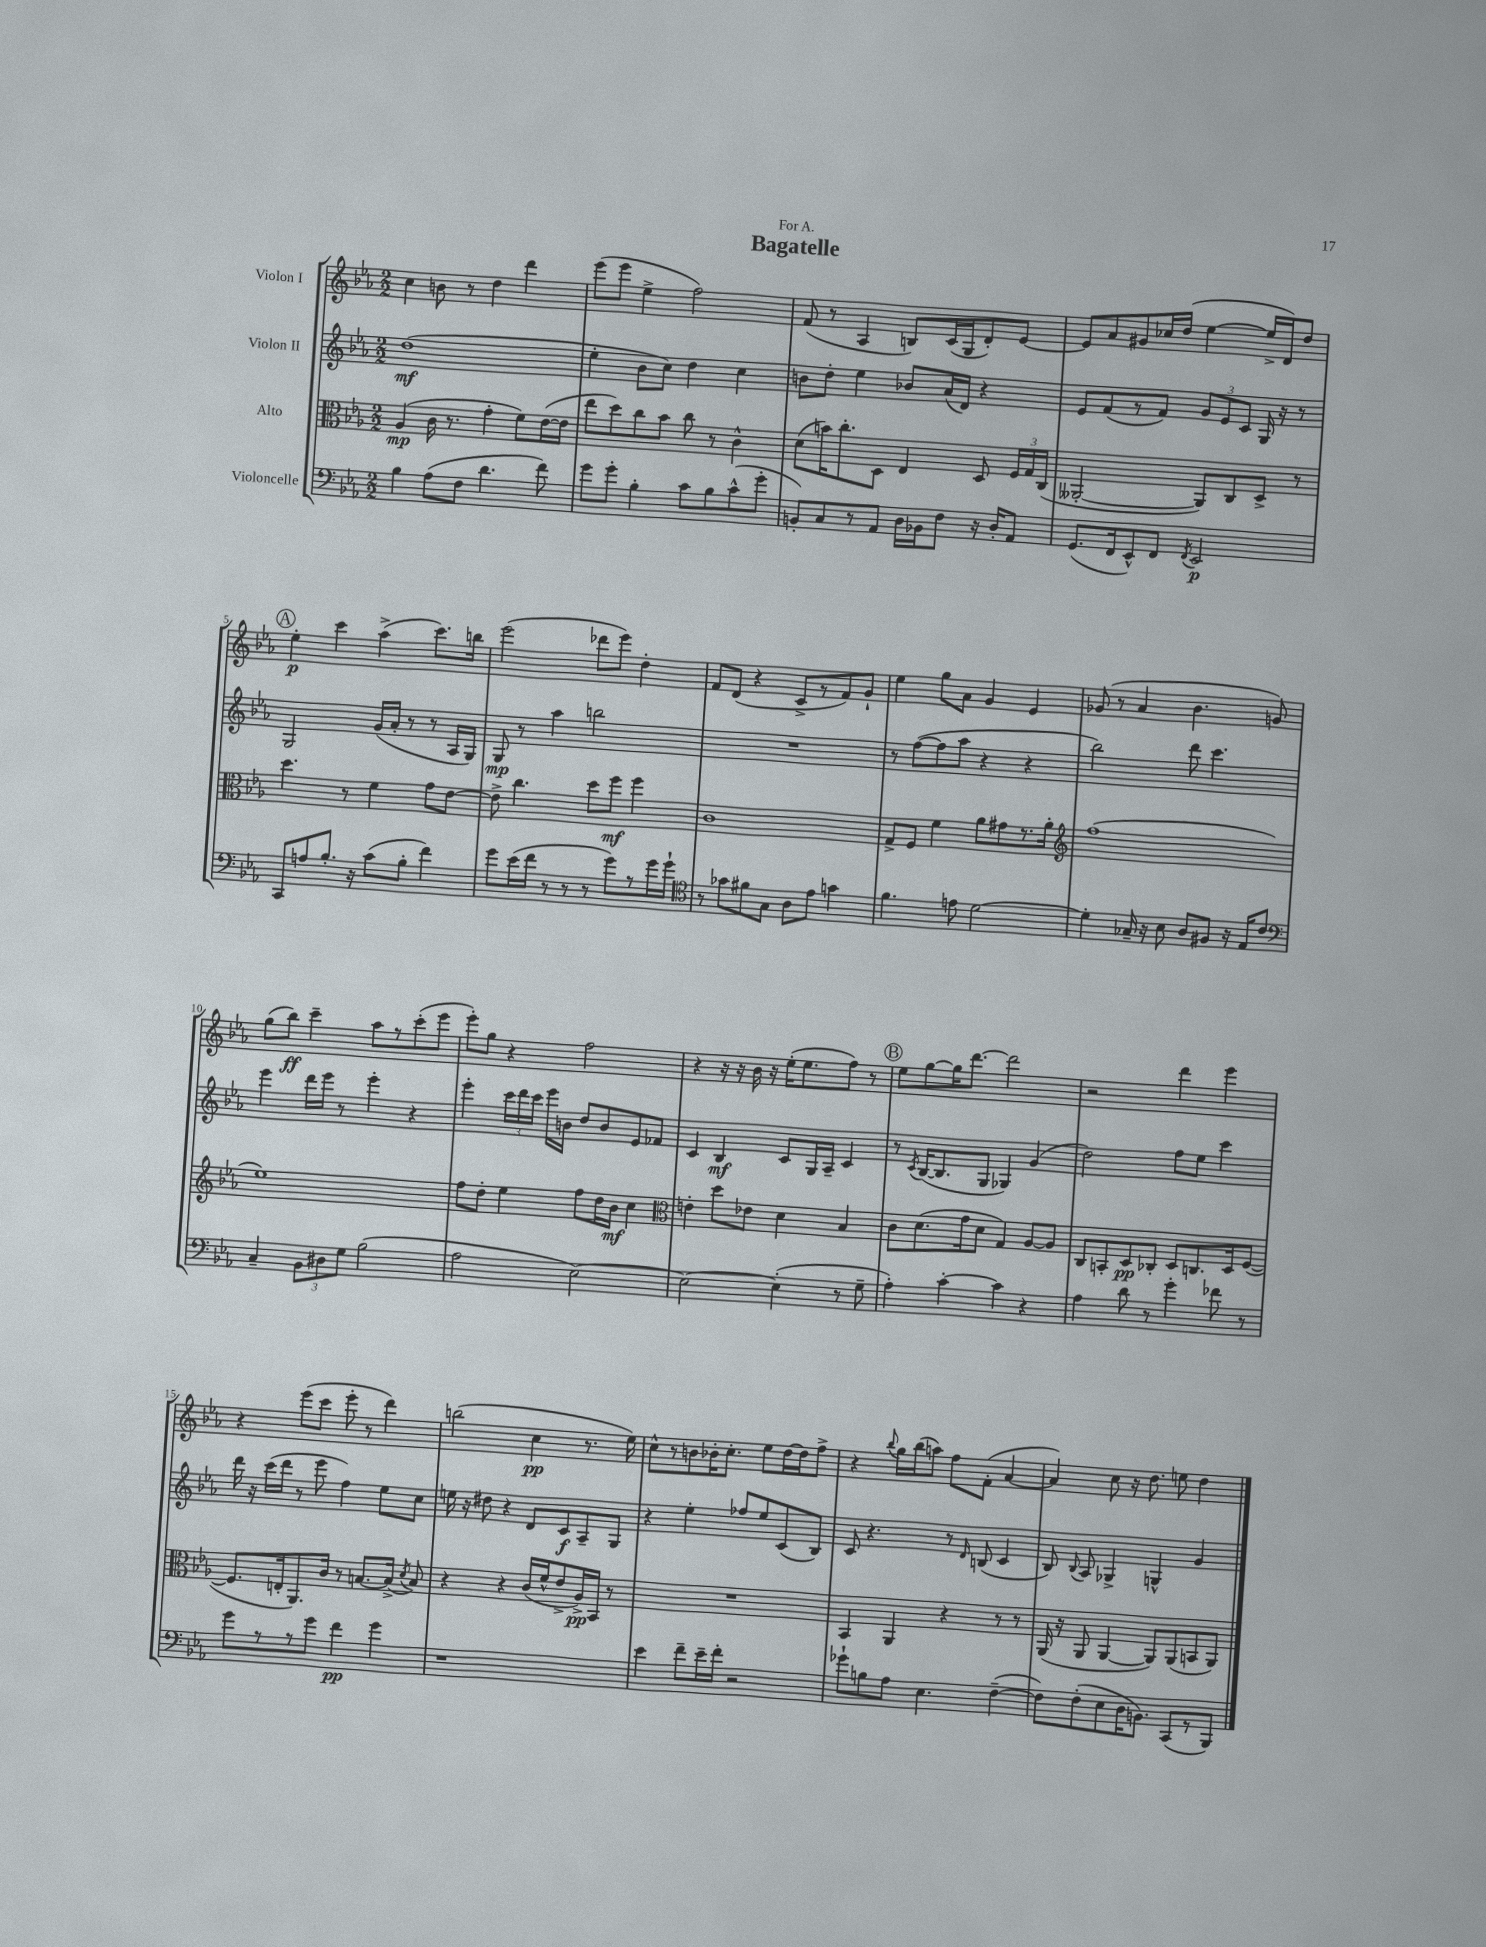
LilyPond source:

\header { title = "Bagatelle" dedication = "For A." }
<<
\new StaffGroup <<
\new Staff = "s0" \with { instrumentName = "Violon I" } {
    \clef treble \key ees \major \numericTimeSignature \time 2/2
    \autoBeamOff c''4 b'8 r8 d''4 d'''4 |
    ees'''8[( ees'''8] ees''4-> f''2) |
    f'8( r8 aes4 b8[) c'16( g16 d'8-.) ees'8]~ |
    ees'8[ aes'8 gis'8 ces''16 d''16]( ees''4~ ees''16[-> d'16) d''8] |
    \mark \markup { \circle "A" } ees''4-.\p c'''4 aes''4->( c'''8.[) b''16] |
    ees'''2( des'''8[ ees'''8]) d''4-. |
    f'8[ d'8]( r4 c'8[-> r8 f'8) g'8]-! |
    ees''4 g''8[ aes'8] g'4 ees'4 |
    ges'8( r8 aes'4 bes'4. g'8) |
    g''8[( bes''8]\ff) c'''4-- aes''8[ r8 c'''8-.( ees'''8] |
    ees'''8[-.) g''8] r4 f''2 |
    r4 r16 r16 bes'16 r16 ees''16[-.( ees''8. f''8]) r8 |
    \mark \markup { \circle "B" } ees''8[ g''8~ g''16 d'''8.]~ d'''2 |
    r2 d'''4 ees'''4 |
    r4 ees'''8[( c'''8] ees'''8-. r8 d'''4) |
    b''2( c''4\pp r8. ees''16) |
    c''8[-^ r8 b'8 bes'16-. c''8.]-. ees''8[ d''16~ d''16 f''8]-> |
    r4 \appoggiatura { bes''8 } g''16[ bes''16( a''8]) f''8[ f'8]-.( aes'4~ |
    aes'4) c''8 r16 d''8. e''8 d''4 \bar "|." |
}
\new Staff = "s1" \with { instrumentName = "Violon II" } {
    \clef treble \key ees \major \numericTimeSignature \time 2/2
    \autoBeamOff d''1\mf( |
    ees''4-. bes'8[ c''8]) d''4 c''4 |
    b'8[ d''8]-. ees''4 bes'8[ aes'16( d'16]) r4 |
    ees'8[ f'8( r8 f'8]) \tuplet 3/2 { g'8[ ees'8 c'8] } g16 r16 r8 |
    \mark \markup { \circle "A" } g2 g'16[( aes'16]-. r8 r8 aes16[ g16]) |
    g8\mp r8 aes''4 b''2 |
    R1 |
    r8 f''8[~( f''8 aes''8] r4 r4 |
    bes''2) d'''8 c'''4. |
    ees'''4 d'''16[ ees'''16] r8 ees'''4-. r4 |
    ees'''4-. \tuplet 3/2 { c'''16[ d'''16 c'''16] } ees'''16[ b'16] d''8[ b'8 ees'8 fes'8] |
    c'4 bes4\mf c'8[ g16 aes16]-- c'4 |
    \mark \markup { \circle "B" } r8 \acciaccatura { c'8 } bes16[~( bes8. g8] ges4) g'4( |
    d''2) f''8[ ees''8] c'''4 |
    d'''16 r16 c'''16[( d'''16] r8 ees'''8 f''4) ees''8[ c''8] |
    e''16 r16 dis''8 r4 d'8[ c'8\f aes8-- g8] |
    r4 ees''4-. fes''8[ ees''8 c'8( bes8]) |
    c'8 r4. r8 \grace { d'16 } b8( c'4 |
    bes8) \appoggiatura { bes8 } aes8 ges4-> g4-^ g'4 \bar "|." |
}
\new Staff = "s2" \with { instrumentName = "Alto" } {
    \clef alto \key ees \major \numericTimeSignature \time 2/2
    \autoBeamOff aes4\mp( c'16 r8. g'4-. f'8[) ees'16~( ees'16] |
    ees''8[ d''8) c''8 bes'8] c''8 r8 c'4-^ |
    d'8[( b'16) c''8.-. d8] ees4 d8 \tuplet 3/2 { f16[ g16 c16]( } |
    aeses,2~-. aeses,8[) c8 d8]-> r8 |
    \mark \markup { \circle "A" } d''4. r8 f'4 g'8[ ees'8]~ |
    ees'8-> c''4. d''8[ f''8]\mf f''4 |
    c'1 |
    g8[-> f8] f'4 aes'8[ gis'8 r8. aes'16]-. |
    \clef treble f''1( |
    ees''1) |
    f''8[ d''8]-. ees''4 f''8[ d''16 bes'16]\mf c''4 |
    \clef alto e'4-. d''8[ ees'8] d'4 bes4 |
    \mark \markup { \circle "B" } c'8[ d'8.( g'16 d'8] g4) aes8[~ aes8] |
    c8[ b,8-. d8\pp ces8]-. d8[ c8. d16 f8]~( |
    f8.[ e16-. aes,8.) c'16] r8 b8.[~ b16]->( \acciaccatura { d'8 } b8) |
    r4 r4 c'16[( f'16-^ ees'8-> aes16->\pp) bes,16] r8 |
    R1 |
    bes,4 aes,4 r4 r8 r8 |
    aes,16( r16 aes,8 aes,4~ aes,8[) aes,8( b,8 aes,8]) \bar "|." |
}
\new Staff = "s3" \with { instrumentName = "Violoncelle" } {
    \clef bass \key ees \major \numericTimeSignature \time 2/2
    \autoBeamOff bes4 aes8[( f8] d'4. f'8) |
    g'8[ g'8]-. bes4-. c'8[ bes8 c'8-^( g'8]-. |
    b,8[-.) c8 r8 aes,8] d16[ bes,16 f8] r16 d16[-. aes,8] |
    g,8.[( f,16 ees,8-^) f,8] \acciaccatura { f,8 } ees,2\p |
    \mark \markup { \circle "A" } c,8[ a8 bes8.]-. r16 c'8[( bes8]-. f'4) |
    g'8[ ees'16( f'16] r8 r8 r8 g'8[) r8 g'16 g'16]-! |
    \clef tenor r8 ges'8[ fis'8 g8] aes8[ ees'8] g'4 |
    f'4. e'8 d'2~ |
    d'4-. ges16-- r16 bes8 aes8[ fis8] r16 ees16[ c'8] |
    \clef bass c4-- \tuplet 3/2 { bes,8[ dis8 g8] } bes2( |
    aes2 ees2~) |
    ees2~ ees4-.( r8 g8-- |
    \mark \markup { \circle "B" } aes4-.) c'4~-. c'4 r4 |
    aes4 d'8 r8 g'4-. fes'8 r8 |
    g'8[ r8 r8 g'8] f'4\pp g'4 |
    r1 |
    ees'4 f'8[-- ees'16-- f'16]-. r2 |
    ges'8[-! b8 aes8] ees4. f4~--( |
    f8[) f8-.( ees8 d16 b,8.]) c,8[( r8 bes,,8]) \bar "|." |
}
>>
>>
